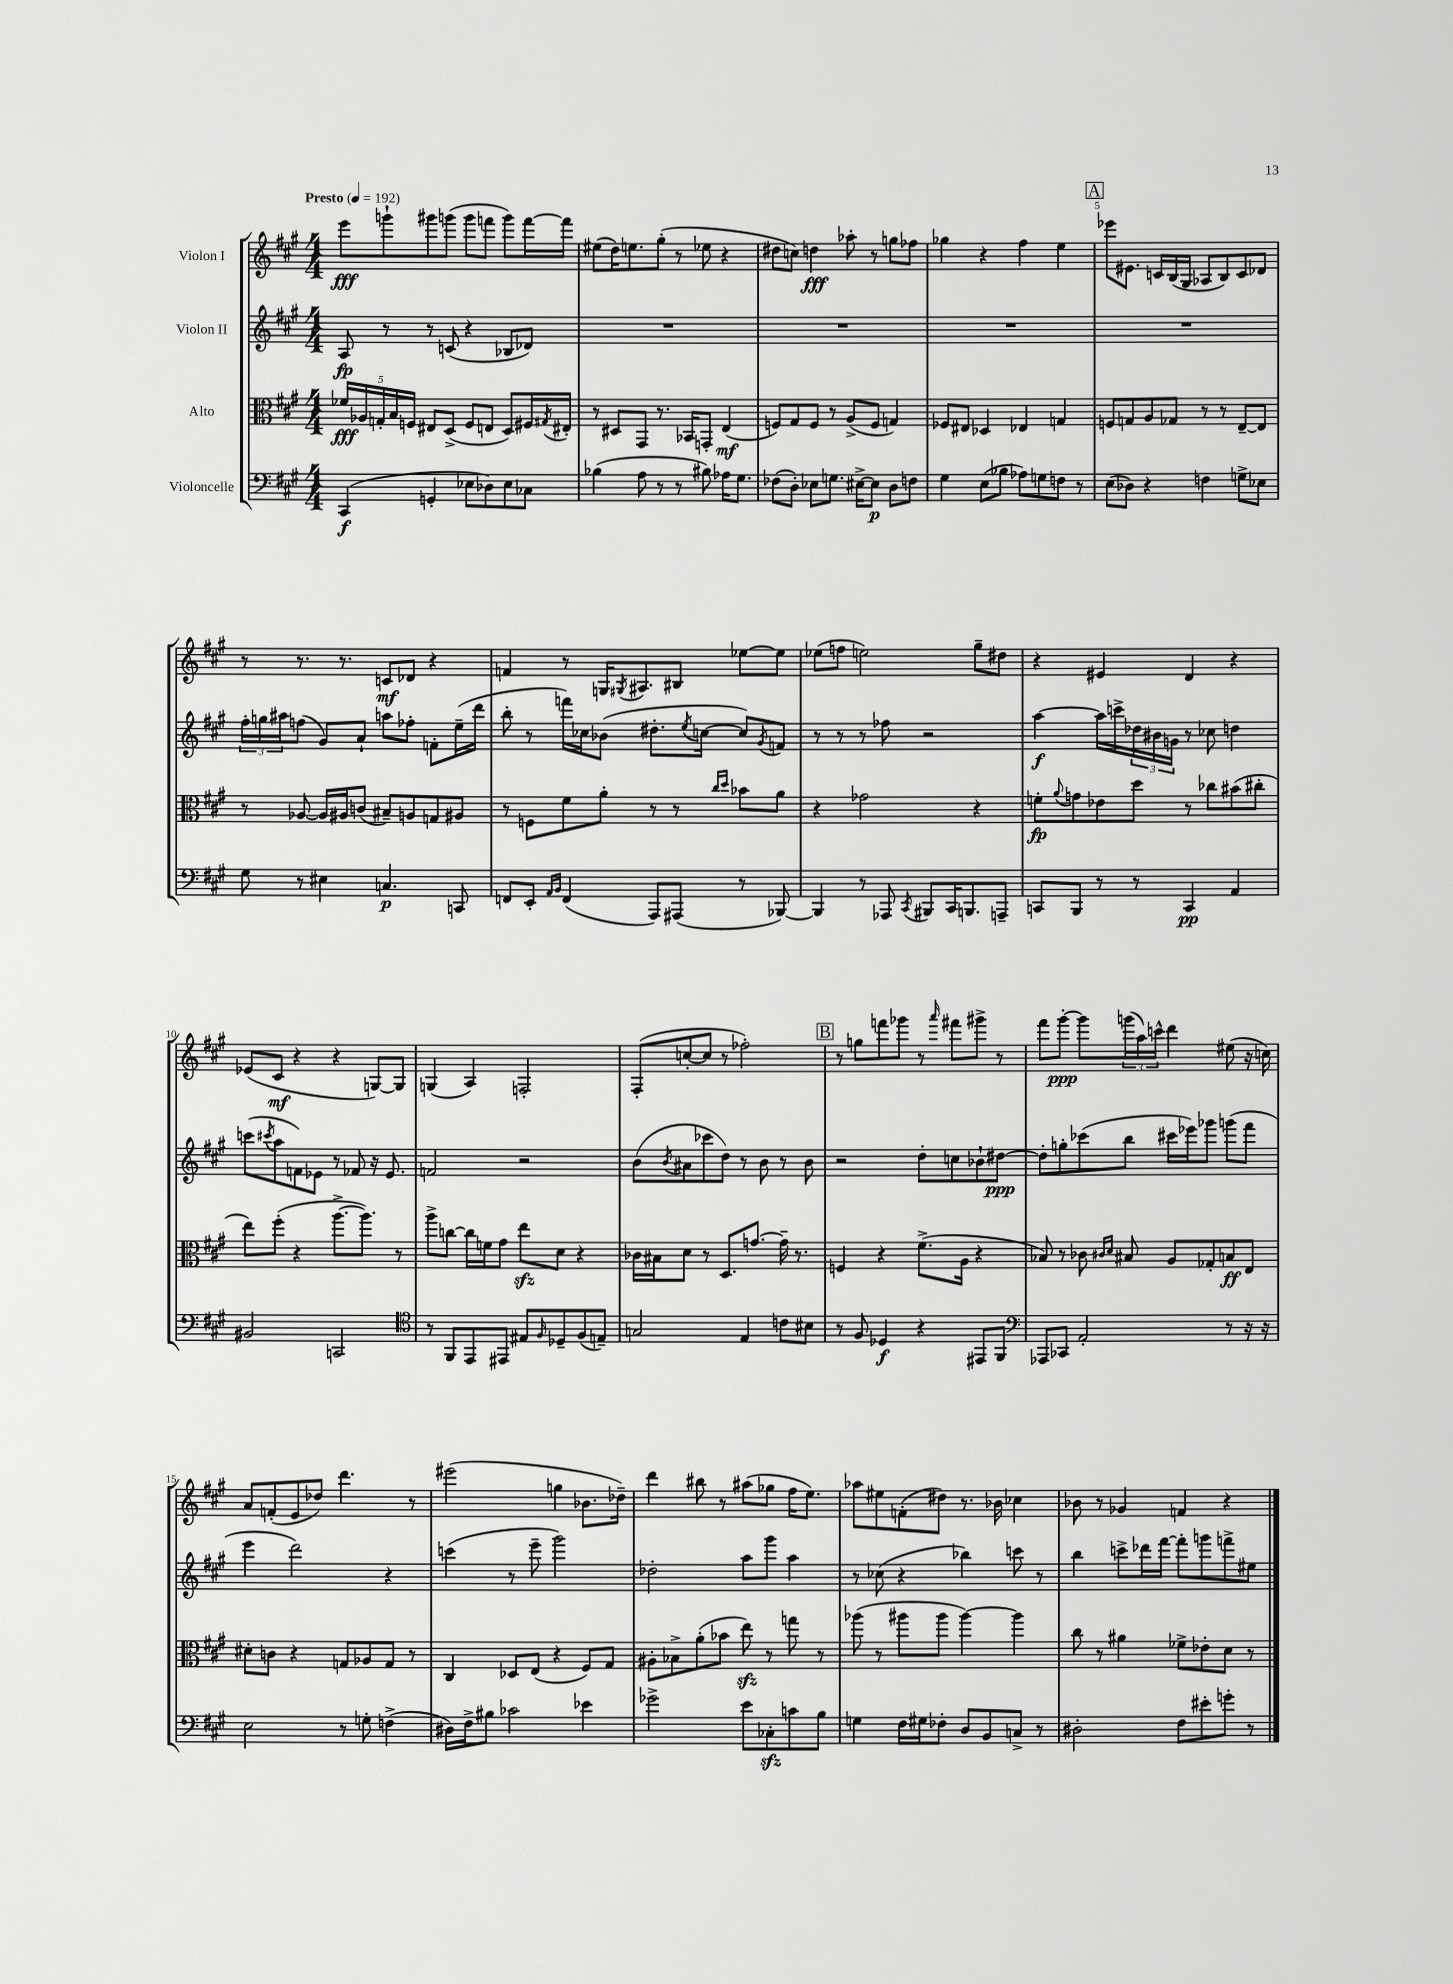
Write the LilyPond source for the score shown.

<<
\new StaffGroup <<
\new Staff = "s0" \with { instrumentName = "Violon I" } {
    \clef treble \key a \major \numericTimeSignature \time 4/4 \tempo "Presto" 4 = 192
    e'''8\fff g'''8-! gis'''8 g'''8( g'''8 f'''8 g'''8) f'''16~ f'''16 |
    eis''8( d''16) e''8. gis''8-.( r8 ees''8 r4 |
    dis''8 c''8) d''4\fff aes''8-. r8 g''8 fes''8 |
    ges''4 r4 fis''4 e''4 |
    \mark \markup { \box "A" } ees'''8 eis'8. c'16 b16( gis16 aes8 b8) c'8 des'8 |
    r8 r8. r8. c'8\mf des'8 r4 |
    f'4 r8 g16 \acciaccatura { gis8 } ais8. bis8 ees''8~ ees''8 |
    ees''8( f''8 e''2) gis''8-- dis''8 |
    r4 eis'4 d'4 r4 |
    ees'8( cis'8\mf r4 r4 g8~) g8 |
    g4( a4) f2-. |
    fis8-.( c''8~-. c''8 r8 fes''2-.) |
    \mark \markup { \box "B" } r8 g''8 f'''8 ges'''8 r8 \grace { a'''16 } fis'''8 gis'''8-> r8 |
    fis'''8 gis'''8~-.\ppp gis'''8 \tuplet 3/2 { g'''16( a''16) c'''16-^ } d'''4 eis''8( r16 c''16) |
    a'8 f'8-.( e'8 des''8) d'''4. r8 |
    eis'''2( g''4 bes'8. des''16--) |
    d'''4 bis''8 r8 ais''8( ges''8 fis''16 e''8.) |
    aes''8 eis''8 f'8-.( dis''8) r8. bes'16 ces''4 |
    bes'8 r8 ges'4 f'4 r4 \bar "|." |
}
\new Staff = "s1" \with { instrumentName = "Violon II" } {
    \clef treble \key a \major \numericTimeSignature \time 4/4
    a8\fp r8 r8 c'8( r4 bes8 des'8) |
    R1 |
    R1 |
    R1 |
    \mark \markup { \box "A" } R1 |
    \tuplet 3/2 { fis''16-. g''16 ais''16 } f''8( gis'8) a'8-! a''8 fes''8-. f'8-. e''16--( d'''16 |
    b''8-. r8 f'''16) ces''16 bes'8( dis''8.-. \acciaccatura { e''8 } c''16~ c''8) \acciaccatura { gis'8 } f'8 |
    r8 r8 r8 fes''8 r2 |
    a''4~\f a''16 c'''16-> \tuplet 3/2 { des''16 bis'16 g'16 } r8 ces''8 d''4 |
    c'''8( \acciaccatura { cis'''8 } a''8 f'8) ees'8 r8 fes'8 r16 ees'8. |
    f'2 r2 |
    b'8( \acciaccatura { b'8 } ais'8 ces'''8 d''8) r8 b'8 r8 b'8 |
    \mark \markup { \box "B" } r2 d''8-. c''8 bes'8-! dis''8~\ppp |
    dis''8-. g''8-. ces'''8( b''8 cis'''16 ees'''16) ges'''8 g'''8( fis'''8 |
    e'''4 d'''2) r4 |
    c'''4( r8 e'''8-- gis'''2) |
    des''2-. a''8 gis'''8 a''4 |
    r8 ces''8( r4 bes''4) c'''8 r8 |
    b''4 c'''8-> des'''16 fis'''16~ fis'''8-. g'''8 f'''8-> eis''8 \bar "|." |
}
\new Staff = "s2" \with { instrumentName = "Alto" } {
    \clef alto \key a \major \numericTimeSignature \time 4/4
    \tuplet 5/4 { fes'16\fff aes16 g16-. b16 f16 } eis8 d8->( f8 e8 d8) fis16 \acciaccatura { gis8 } eis16-. |
    r8 dis8 gis,8 r8. bes,16 g,8-. e4\mf( |
    f8) gis8 f8 r8 a8->( f8 g4) |
    fes8 eis8 des4 ees4 g4 |
    \mark \markup { \box "A" } f8 g8 a8 ges8 r8 r8 e8~-- e8 |
    r8 aes8~ aes16 ais16 c'8( bis8--) a8 g8 ais8 |
    r8 f8 fis'8 a'8-. r8 r8 \grace { cis''16 d''16 } bes'8 a'8 |
    r4 ges'2 r4 |
    f'8-.\fp \appoggiatura { a'8 } g'8 ees'8 d''8 r8 ces''8 bis'8( cis''8-. |
    e''8) fis''8-.( r4 a''8.~-> a''8.) r8 |
    a''8-> c''8~ c''16 f'16 gis'8 e''8\sfz d'8 r4 |
    ces'16 bis16 d'8 r8 d8. g'8.~ g'16-- r8. |
    \mark \markup { \box "B" } f4 r4 fis'8.->( a16 r4 |
    bes8) r8 ces'8 \grace { cis'16 d'16 } bis8 a8 ges8-. b8\ff e8 |
    dis'8-. c'8 r4 g8 aes8 g8 r8 |
    cis4 des8 e8( r4 fis8) gis8 |
    ais8-. bes8-> a'8-.( bes'8 e''8\sfz) r8 g''8 r8 |
    aes''8( r8 ais''8 ais''8 ais''4~) ais''4 |
    cis''8 r8 ais'4 fes'8-> ees'8-. d'8 r8 \bar "|." |
}
\new Staff = "s3" \with { instrumentName = "Violoncelle" } {
    \clef bass \key a \major \numericTimeSignature \time 4/4
    cis,4\f( g,4-. ees8 des8) ees8 ces8 |
    bes4( a8 r8 r8 bis8) aes16 gis8. |
    fes8( d8-.) ees8 g8. eis16~-> eis8\p d8 f8 |
    gis4 e8( bes8 aes8) g8 f8 r8 |
    \mark \markup { \box "A" } e8( des8) r4 f4 g8-> ees8 |
    gis8 r8 eis4 c4.\p c,8 |
    f,8 e,8-. \grace { a,16 b,16 } f,4( a,,8) ais,,8( r8 bes,,8~) |
    bes,,4 r8 aes,,8 \acciaccatura { cis,8 } bis,,8 cis,16 b,,8. a,,8-- |
    c,8 b,,8 r8 r8 c,4\pp a,4 |
    bis,2 c,2 |
    \clef tenor r8 fis,8 e,8 eis,8 eis8 \grace { fis16 } des8-- fis8( e8--) |
    g2 e4 c'8 bis8 |
    \mark \markup { \box "B" } r8 fis8 des4\f r4 eis,8 fis,8 |
    \clef bass aes,,8 ces,8 a,2-. r8 r16 r16 |
    e2 r8 g8-. f4->( |
    dis16) fis16-> bis8 ces'2 ees'4 |
    ges'2-> e'8 ces8-.\sfz c'8 b8 |
    g4 fis16 gis16 fes8-. d8 b,8 c8-> r8 |
    dis2-. fis8 eis'8-. g'8-. r8 \bar "|." |
}
>>
>>
\layout { \context { \Score \override BarNumber.break-visibility = ##(#f #t #t) barNumberVisibility = #(every-nth-bar-number-visible 5) } }
